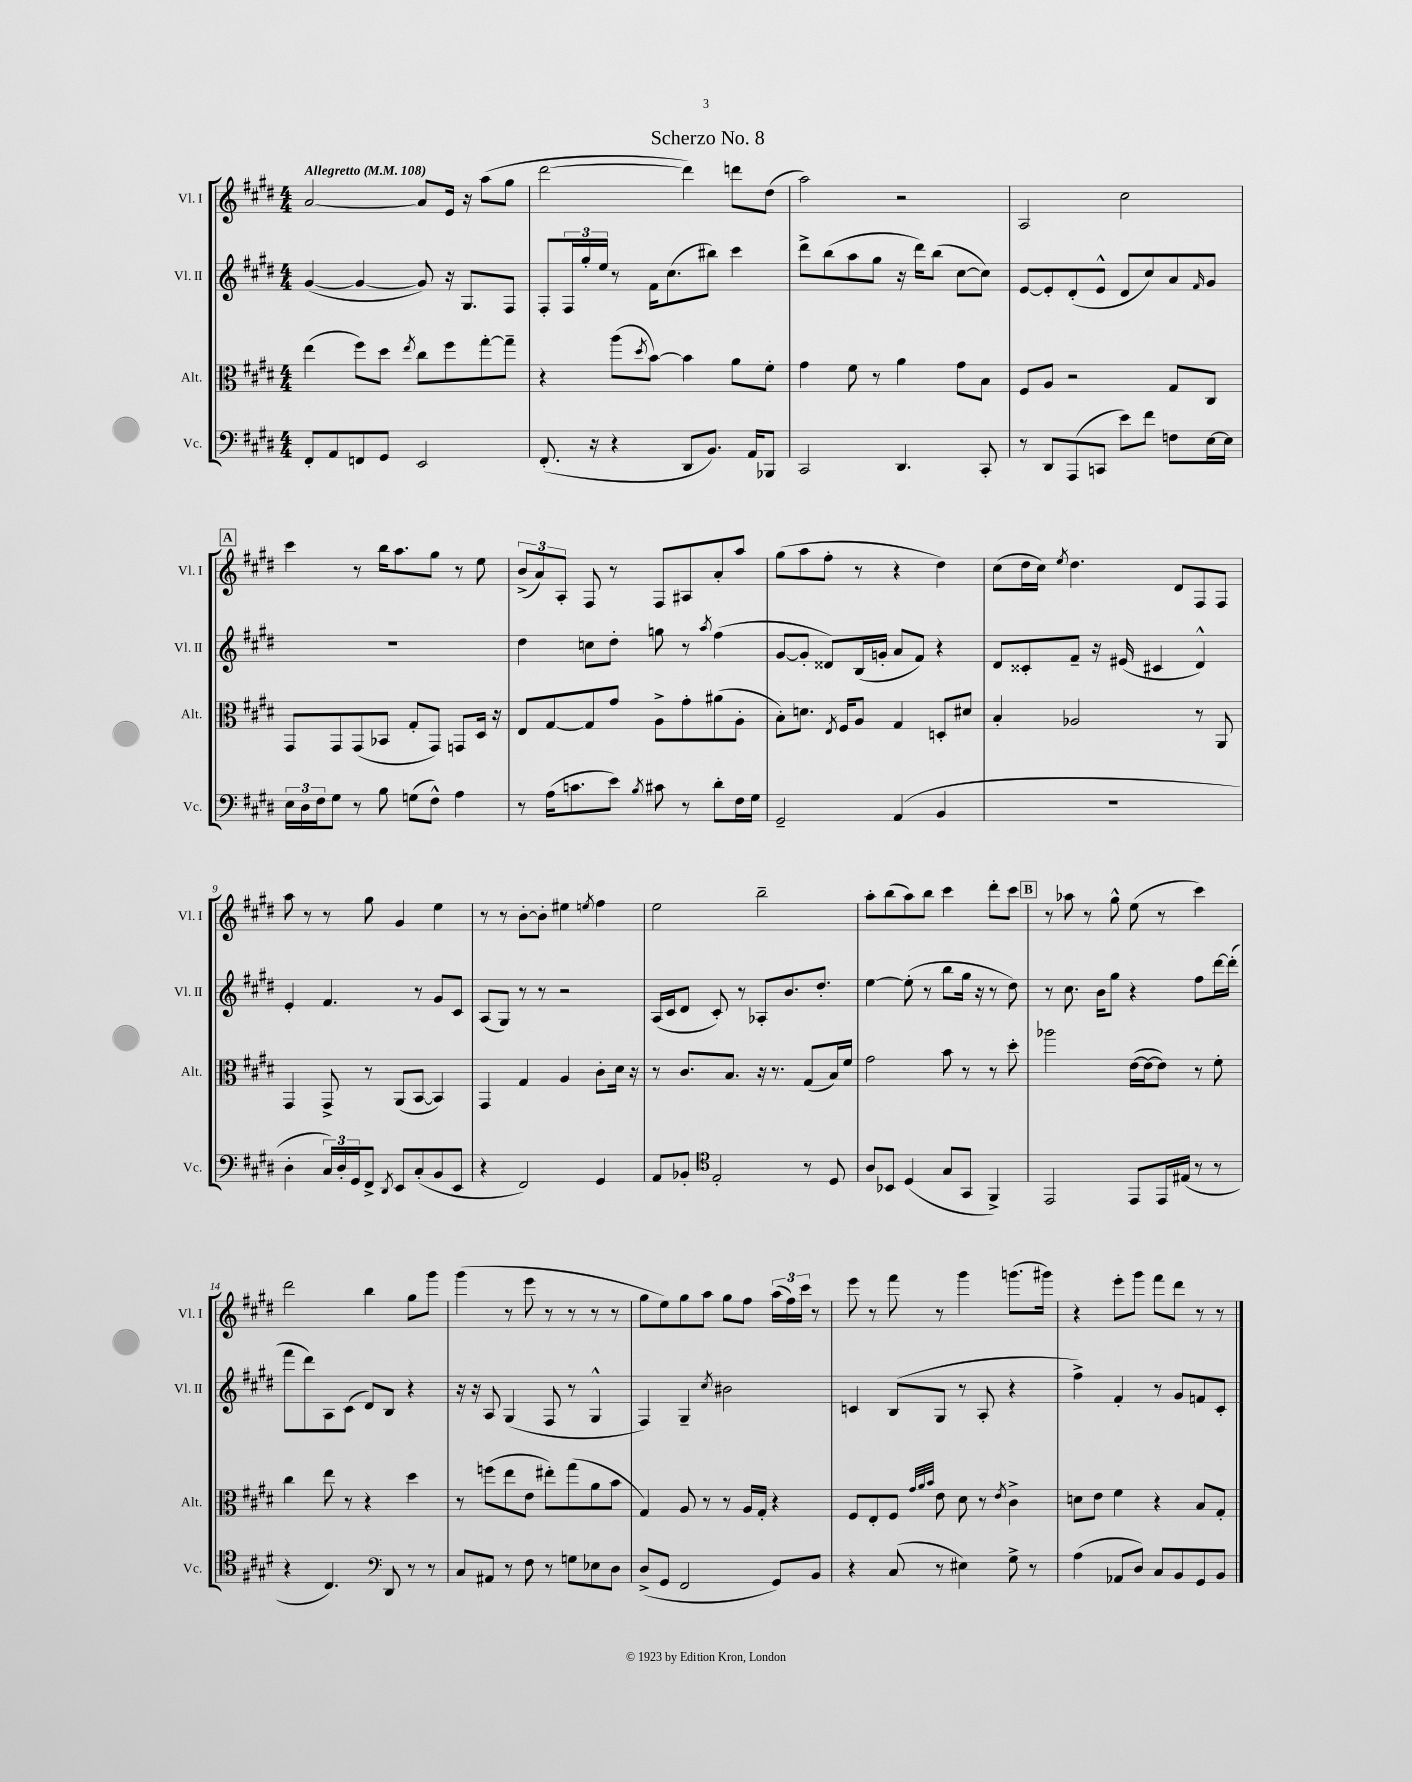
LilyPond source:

\header { title = "Scherzo No. 8" }
<<
\new StaffGroup <<
\new Staff = "s0" \with { instrumentName = "Vl. I" shortInstrumentName = "Vl. I" } {
    \clef treble \key e \major \numericTimeSignature \time 4/4 \tempo "Allegretto" 4 = 108
    a'2~ a'8 e'16 r16 a''8( gis''8 |
    dis'''2~ dis'''4) d'''8 dis''8( |
    a''2) r2 |
    a2 cis''2 |
    \mark \markup { \box "A" } cis'''4 r8 b''16 a''8. gis''8 r8 e''8 |
    \tuplet 3/2 { b'8->( a'8) a8-. } fis8 r8 fis8 ais8 a'8-. a''8 |
    gis''8( a''8 fis''8-. r8 r4 dis''4) |
    cis''8( dis''16 cis''16) \acciaccatura { e''8 } dis''4. dis'8 fis8 fis8 |
    a''8 r8 r8 gis''8 gis'4 e''4 |
    r8 r8 b'8~-. b'8-. eis''4 \acciaccatura { e''8 } fis''4 |
    e''2 b''2-- |
    a''8-. b''8( a''8) b''8 cis'''4 dis'''8-. cis'''8 |
    \mark \markup { \box "B" } r8 aes''8 r8 gis''8-^ e''8( r8 cis'''4) |
    dis'''2 b''4 gis''8 gis'''8 |
    gis'''4( r8 e'''8 r8 r8 r8 r8 |
    gis''8 e''8) gis''8 a''8 gis''8 fis''8 \tuplet 3/2 { a''16( fis''16) cis'''16 } r8 |
    e'''8 r8 fis'''8 r8 gis'''4 g'''8.( gis'''16) |
    r4 e'''8-. gis'''8 fis'''8 dis'''8 r8 r8 \bar "|." |
}
\new Staff = "s1" \with { instrumentName = "Vl. II" shortInstrumentName = "Vl. II" } {
    \clef treble \key e \major \numericTimeSignature \time 4/4
    gis'4~( gis'4~ gis'8) r16 gis8. fis8 |
    fis8-. \tuplet 3/2 { fis16 gis''16-. e''16 } r8 fis'16 cis''8.( bis''8) cis'''4 |
    dis'''8-> b''8( a''8 gis''8 r16 dis'''16) b''8( cis''8~ cis''8) |
    e'8~ e'8-. dis'8-.( e'8-^ dis'8 cis''8) a'8 \grace { fis'16 } gis'8 |
    \mark \markup { \box "A" } R1 |
    dis''4 c''8 dis''8-. g''8 r8 \acciaccatura { a''8 } fis''4( |
    gis'8~ gis'8-. disis'8) b16( g'16-. a'8 fis'8) r4 |
    dis'8 cisis'8-. fis'8-- r16 eis'16( cis'4 dis'4-^) |
    e'4-. fis'4. r8 gis'8 cis'8 |
    a8( gis8) r8 r8 r2 |
    a16( cis'16 dis'8 cis'8-.) r8 aes8-. b'8. dis''8.-. |
    e''4~ e''8-.( r8 b''8 gis''16 r16 r8 dis''8) |
    \mark \markup { \box "B" } r8 cis''8. b'16 gis''8 r4 fis''8 dis'''16~ dis'''16-.( |
    fis'''8 dis'''8) a8 cis'8( dis'8) b8 r4 |
    r16 r16 a8 gis4( fis8 r8 gis4-^ |
    fis4) gis4-- \acciaccatura { cis''8 } bis'2 |
    c'4 b8( gis8 r8 a8-. r4 |
    fis''4->) fis'4-. r8 gis'8 f'8 cis'8-. \bar "|." |
}
\new Staff = "s2" \with { instrumentName = "Alt." shortInstrumentName = "Alt." } {
    \clef alto \key e \major \numericTimeSignature \time 4/4
    e''4( fis''8) dis''8 \acciaccatura { e''8 } cis''8 fis''8 gis''8~-. gis''8-- |
    r4 a''8( \acciaccatura { dis''8 } b'8~) b'4 a'8 fis'8-. |
    gis'4 fis'8 r8 a'4 gis'8 b8 |
    fis8 a8 r2 gis8 cis8 |
    \mark \markup { \box "A" } gis,8 gis,8 gis,8( bes,8 gis8-. gis,8) g,8 dis16 r16 |
    e8 gis8~ gis8 gis'8 a8-> gis'8-. ais'8( a8-. |
    b8-.) d'8. \acciaccatura { e8 } fis16 a8 gis4 d8-. dis'8 |
    b4-. aes2 r8 a,8 |
    gis,4 gis,8-> r8 a,8( b,8~ b,4) |
    gis,4 gis4 a4 cis'8-. dis'16 r16 |
    r8 cis'8. b8. r16 r8. gis8( b16) fis'16 |
    gis'2 b'8 r8 r8 dis''8-. |
    \mark \markup { \box "B" } aes''2 e'16~( e'16~ e'8) r8 fis'8-. |
    cis''4 e''8 r8 r4 dis''4 |
    r8 f''8( e''8 e'8 eis''8-.) gis''8( a'8 b'8 |
    gis4) a8 r8 r8 a16 gis16-. r4 |
    fis8 e8-. fis8 \grace { gis'32 a'32 b'32 } e'8 dis'8 r8 \acciaccatura { e'8 } cis'4-> |
    d'8 e'8 fis'4 r4 b8 gis8-. \bar "|." |
}
\new Staff = "s3" \with { instrumentName = "Vc." shortInstrumentName = "Vc." } {
    \clef bass \key e \major \numericTimeSignature \time 4/4
    fis,8-. a,8 f,8 gis,8 e,2 |
    fis,8.-.( r16 r4 dis,8 b,8.) a,16 bes,,8 |
    cis,2 dis,4. cis,8-. |
    r8 dis,8 a,,8( c,8 e'8) fis'8 f8 e16~ e16 |
    \mark \markup { \box "A" } \tuplet 3/2 { e16 dis16 fis16 } gis8 r8 b8 g8( fis8-^) a4 |
    r8 a16( c'8. e'8) \acciaccatura { b8 } cis'8 r8 dis'8-. fis16 gis16 |
    gis,2-- a,4( b,4 |
    R1 |
    dis4-. \tuplet 3/2 { cis16) dis16-. gis,16 } fis,8-> \acciaccatura { dis,8 } e,8 cis8-.( b,8 e,8 |
    r4 fis,2) gis,4 |
    a,8 bes,8-. \clef tenor e2-. r8 dis8 |
    a8 bes,8 dis4( gis8 gis,8 fis,4->) |
    \mark \markup { \box "B" } e,2 e,8 e,16 eis16( r8 r8 |
    r4 cis4.) \clef bass dis,8 r8 r8 |
    cis8 ais,8 r8 fis8 r8 g8 ees8 dis8 |
    dis8->( gis,8 fis,2 gis,8) b,8 |
    r4 cis8( r8 eis4) gis8-> r8 |
    a4( aes,8 dis8) cis8 b,8 gis,8 b,8 \bar "|." |
}
>>
>>
